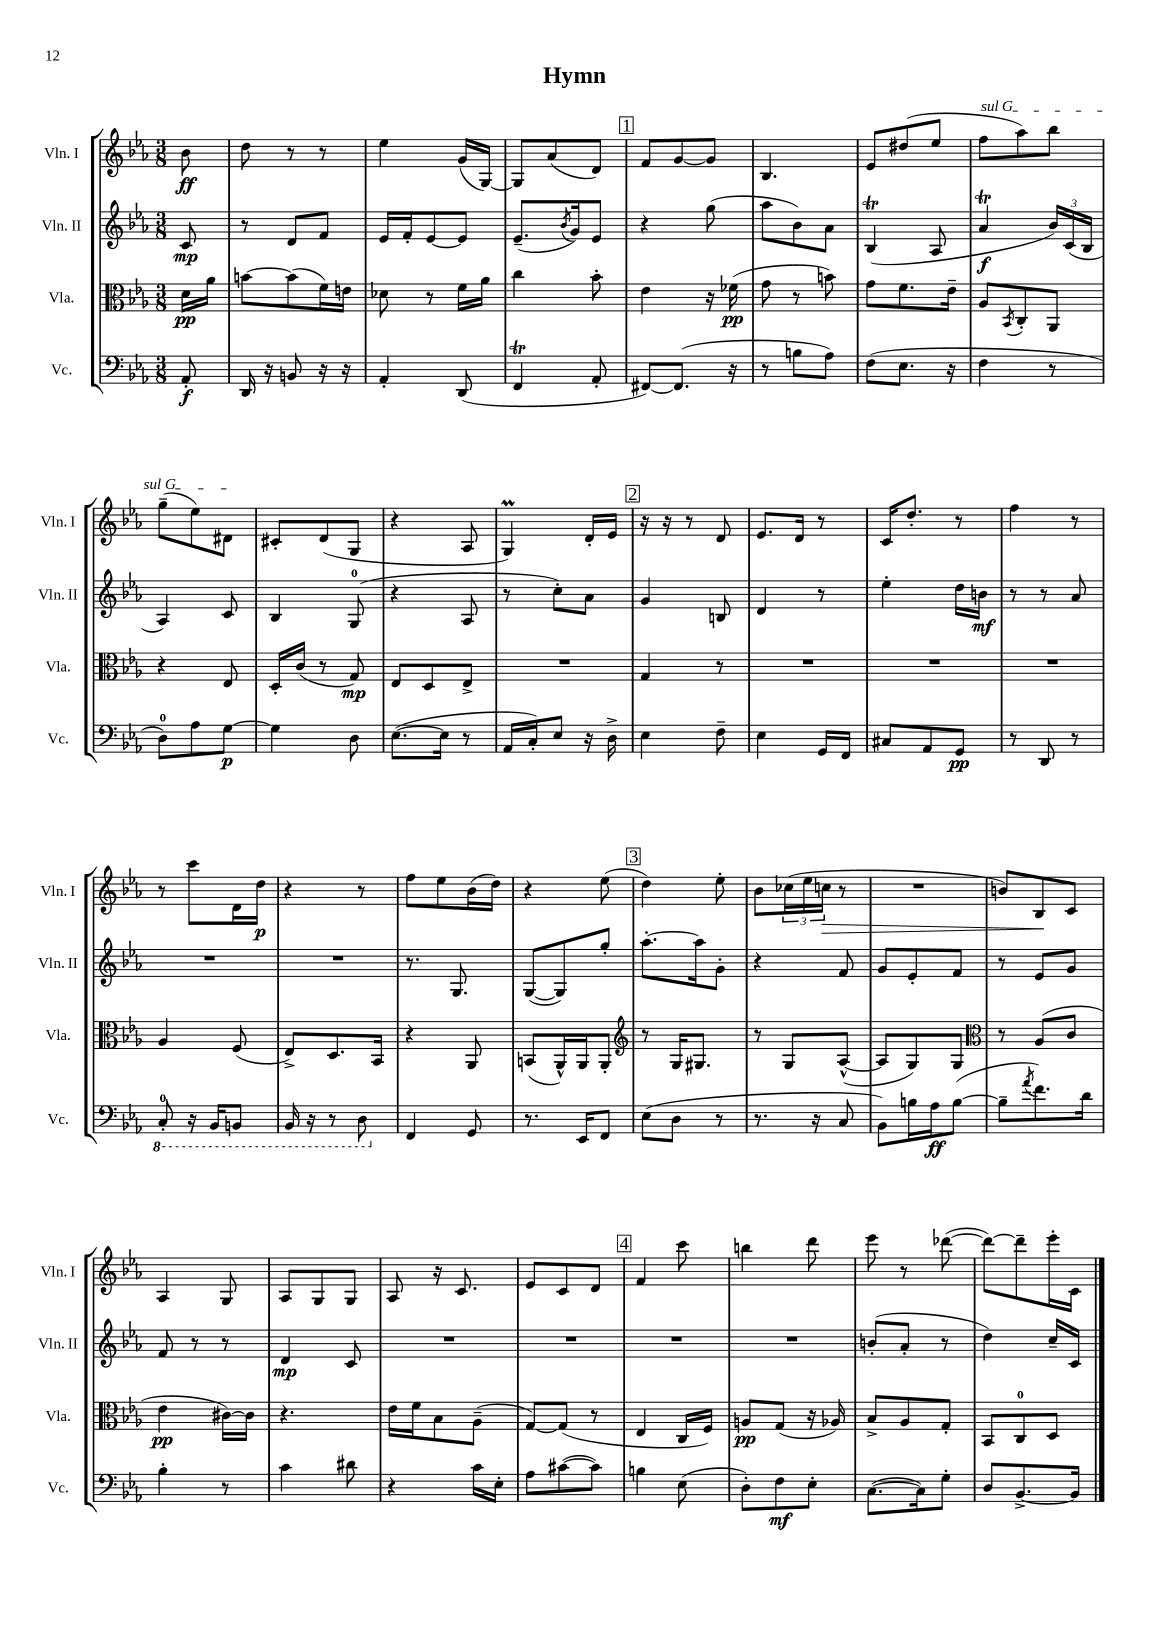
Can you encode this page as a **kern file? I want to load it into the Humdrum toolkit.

**kern	**kern	**kern	**kern
*staff4	*staff3	*staff2	*staff1
*clefF4	*clefC3	*clefG2	*clefG2
*k[b-e-a-]	*k[b-e-a-]	*k[b-e-a-]	*k[b-e-a-]
*M3/8	*M3/8	*M3/8	*M3/8
8AA-'/	16d\LL	8c/	8b-\
.	16a-\JJ	.	.
=	=	=	=
16DD/	[8b\L	8r	8dd\
16r	.	.	.
8BB/	(8b\]	8d/L	8r
16r	16f\L)	8f/J	8r
16r	16e\JJ	.	.
=	=	=	=
4AA-'/	8d-\	16e-/LL	4ee-\
.	.	16f'/J	.
.	8r	[8e-/	.
(8DD/	16f\LL	8e-/]J	(16g/LL
.	16a-\JJ	.	[16G/JJ)
=	=	=	=
4FF/	4cc\	(8.e-~/L	8G/]L
.	.	.	(8a-/
.	.	8qb-/	.
.	.	16g/k)	.
8AA-'/	8b-'\	8e-/J	8d/J)
=	=	=	=
[8FF#/L)	4e-\	4r	8f/L
(8.FF#/]J	.	.	[8g/
.	16r	(8gg\	8g/]J
16r	(16f-\	.	.
=	=	=	=
8r	8g\	8aa-\L	4.B-/
8B\L	8r	8b-\)	.
8A-\J)	8b\)	8a-\J	.
=	=	=	=
(8F\L	8g\L	(4B-/	8e-/L
8.E-\J	8.f\	.	(8dd#/
.	.	8A-/	8ee-/J
16r	16e-~\Jk	.	.
=	=	=	=
4F\	8A-/L	4a-/	8ff\L
.	8qBB-/	.	.
.	8C'/	.	8aa-\)
8r	8AA-/J	24b-/LL)	8bb-\J
.	.	(24c/	.
.	.	24B-/JJ	.
=	=	=	=
8D\L)	4r	4A-/)	(8gg~\L
8A-\	.	.	8ee-\)
[8G\J	8E-/	8c/	8d#\J
=	=	=	=
4G\]	16D'/LL	4B-/	8c#'/L
.	(16c/JJ	.	.
.	8r	.	(8d/
8D\	8G/)	(8G/	8G/J
=	=	=	=
([8.E-\L	8E-/L	4r	4r
.	8D/	.	.
16E-\]Jk	.	.	.
8r	8E-^/J	8A-/	8A-/
=	=	=	=
16AA-/LL	4.r	8r	4G/)
16C'/J)	.	.	.
8E-/J	.	8cc'\L)	.
16r	.	8a-\J	16d'/LL
16D^\	.	.	16e-/JJ
=	=	=	=
4E-\	4G/	4g/	16r
.	.	.	16r
.	.	.	8r
8F~\	8r	8B/	8d/
=	=	=	=
4E-\	4.r	4d/	8.e-/L
.	.	.	16d/Jk
16GG/LL	.	8r	8r
16FF/JJ	.	.	.
=	=	=	=
8C#/L	4.r	4ee-'\	16c/LK
.	.	.	8.dd'/J
8AA-/	.	.	.
8GG/J	.	16dd\LL	8r
.	.	16b\JJ	.
=	=	=	=
8r	4.r	8r	4ff\
8DD/	.	8r	.
8r	.	8a-/	8r
=	=	=	=
8CC'/	4A-/	4.r	8r
16r	.	.	8ccc\L
16BBB-/LK	.	.	.
8BBB/J	(8F/	.	16d\L
.	.	.	16dd\JJ
=	=	=	=
16BBB-/	8E-^/L)	4.r	4r
16r	.	.	.
8r	8.D/	.	.
8DD\	.	.	8r
.	16BB-/Jk	.	.
=	=	=	=
4FF/	4r	8.r	8ff\L
.	.	.	8ee-\
.	.	8.G/	.
8GG/	8AA-/	.	(16b-\L
.	.	.	16dd\JJ)
=	=	=	=
8.r	(8BB/L	([8G/L	4r
.	16AA-^^/L)	8G/])	.
16EE-/LK	16AA-/J	.	.
8FF/J	8AA-'/J	8gg'/J	(8ee-\
=	=	=	=
*	*clefG2	*	*
(8E-\L	8r	[8.aa-'\L	4dd\)
8D\J	16G/LK	.	.
.	8.G#/J	16aa-\]k	.
8r	.	8g'\J	8ee-'\
=	=	=	=
8.r	8r	4r	8b-\L
.	8G/L	.	(24cc-\L
.	.	.	24ee-\
16r	.	.	.
.	.	.	24cc\JJ
8C/	([8A-^^/J	8f/	8r
=	=	=	=
8BB-\L)	8A-/]L	8g/L	4.r
16B\L	8G/)	8e-'/	.
16A-\J	.	.	.
([8B\J	8G/J	8f/J	.
=	=	=	=
*	*clefC3	*	*
8B~\]L	8r	8r	8b/L)
8qa-/	.	.	.
8.f\)	(8A-/L	8e-/L	8B-/
.	8c/J	8g/J	8c/J
16d\Jk	.	.	.
=	=	=	=
4B-'\	4e-\	8f/	4A-/
.	.	8r	.
8r	[16c#\LL)	8r	8G/
.	16c#\]JJ	.	.
=	=	=	=
4c\	4.r	4d/	8A-/L
.	.	.	8G/
8d#\	.	8c/	8G/J
=	=	=	=
4r	16e-\LL	4.r	8A-/
.	16f\J	.	.
.	8B-\	.	16r
.	.	.	8.c/
16c\LL	(8A-~\J	.	.
16E-'\JJ	.	.	.
=	=	=	=
8A-\L	[8G/L)	4.r	8e-/L
([8c#\	(8G/]J	.	8c/
8c#\]J)	8r	.	8d/J
=	=	=	=
4B\	4E-/	4.r	4f/
(8E-\	16C/LL	.	8ccc\
.	16F/JJ)	.	.
=	=	=	=
8D'\L)	8A/L	4.r	4bb\
8F\	(8G/J	.	.
8E-'\J	16r	.	8ddd\
.	16A-/)	.	.
=	=	=	=
([8.C\L	8B-^/L	(8b'/L	8eee-\
.	8A-/	8a-'/J	8r
16C\]k)	.	.	.
8G'\J	8G'/J	8r	([8ddd-\
=	=	=	=
8D/L	8BB-/L	4dd\)	8ddd-\_L)
[8.BB-^/	8C/	.	8ddd-~\]
.	8D/J	16cc~/LL	16eee-'\L
16BB-/]Jk	.	16c/JJ	16c\JJ
==	==	==	==
*-	*-	*-	*-
